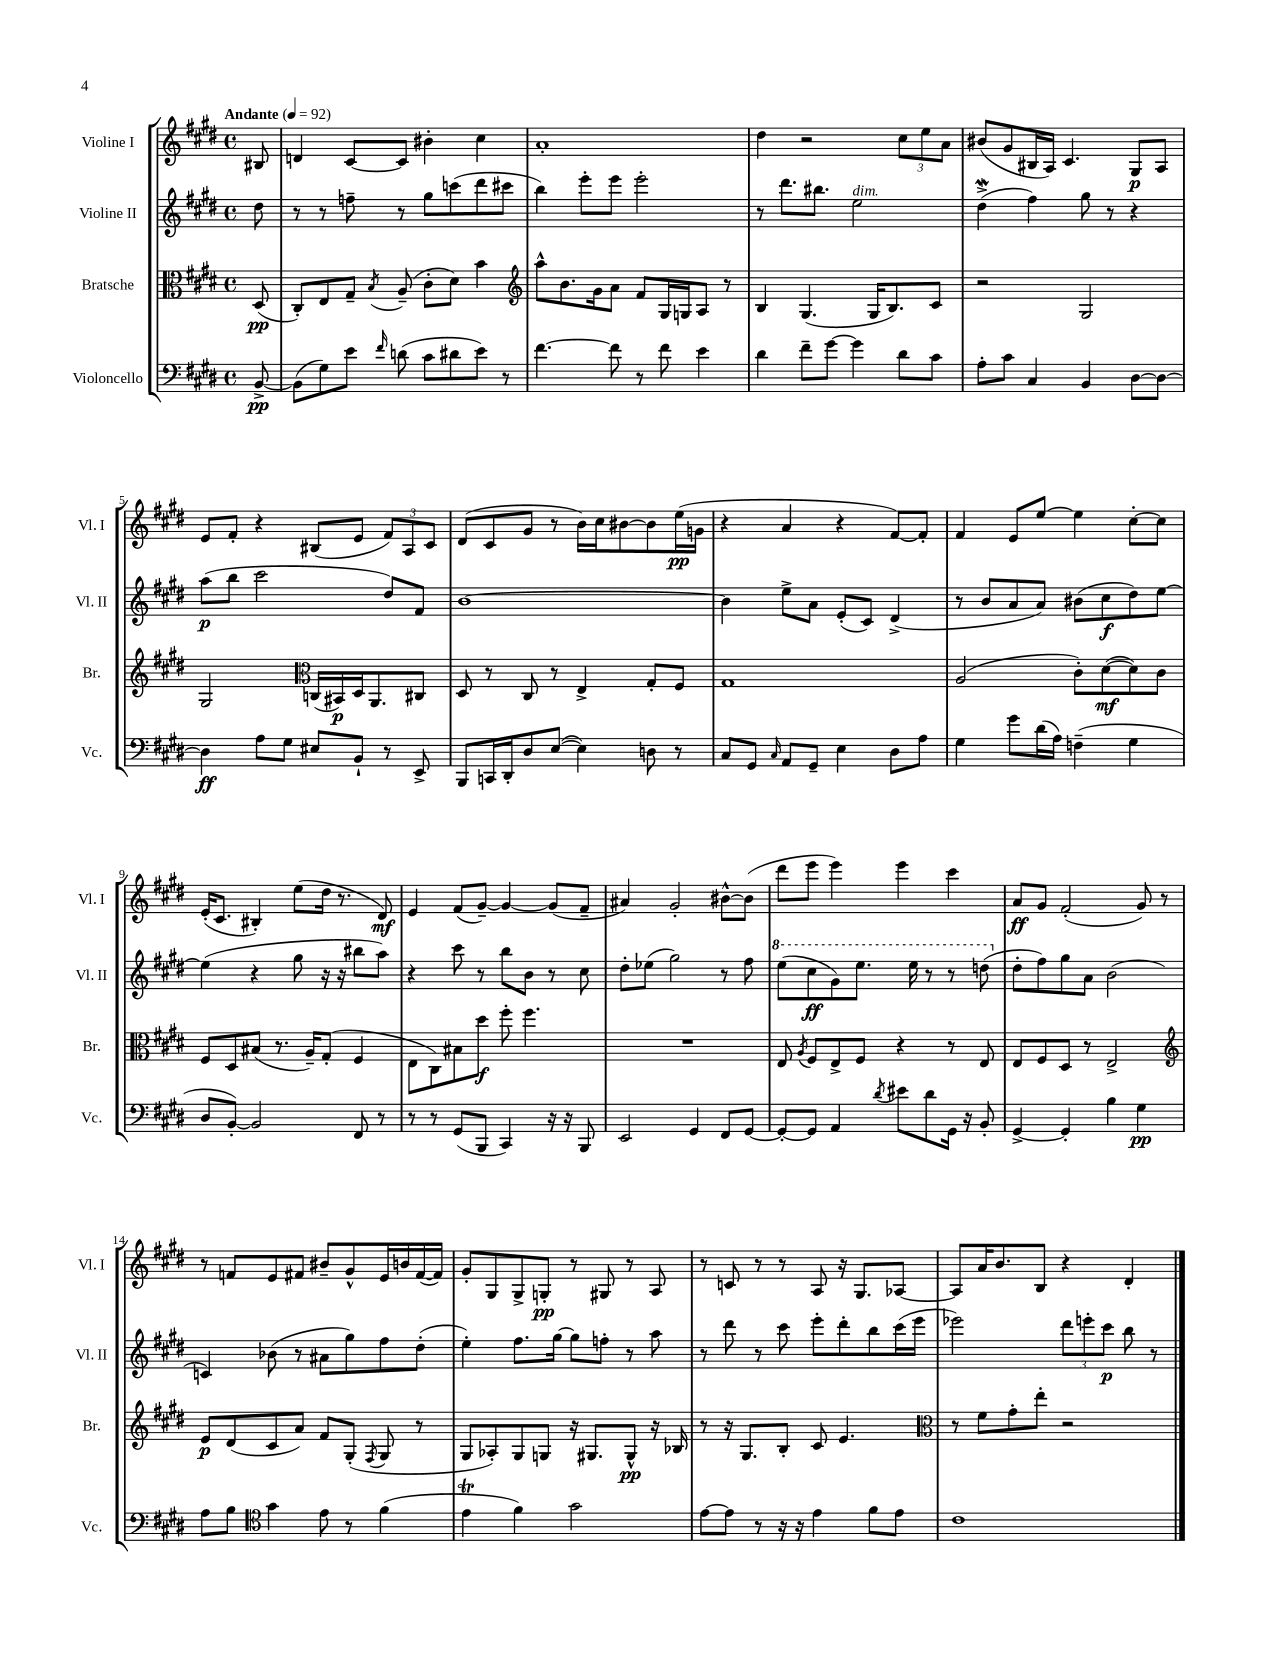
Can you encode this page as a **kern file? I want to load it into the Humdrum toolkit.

**kern	**dynam	**kern	**dynam	**kern	**dynam	**kern	**dynam
*part4	*part4	*part3	*part3	*part2	*part2	*part1	*part1
*staff4	*staff4	*staff3	*staff3	*staff2	*staff2	*staff1	*staff1
*I"Violoncello	*	*I"Bratsche	*	*I"Violine II	*	*I"Violine I	*
*I'Vc.	*	*I'Br.	*	*I'Vl. II	*	*I'Vl. I	*
*clefF4	*	*clefC3	*	*clefG2	*	*clefG2	*
*k[f#c#g#d#]	*	*k[f#c#g#d#]	*	*k[f#c#g#d#]	*	*k[f#c#g#d#]	*
*M4/4	*	*M4/4	*	*M4/4	*	*M4/4	*
*met(c)	*	*met(c)	*	*met(c)	*	*met(c)	*
*MM92	*	*MM92	*	*MM92	*	*MM92	*
=	=	=	=	=	=	=	=
!	!	!	!	!	!	!LO:TX:a:B:t=Andante	!
[8BB^/	pp	(8D#/	pp	8dd#\	.	8B#X/	.
=1	=1	=1	=1	=1	=1	=1	=1
(8BB\L]	.	8C#'/L)	.	8r	.	4dn/	.
8G#\)	.	8E/	.	8r	.	.	.
8e\J	.	8G#~/J	.	8ffn~\	.	[8c#/L	.
16qqf#/	.	8qB/	.	.	.	.	.
(8dn\	.	(8A~/	.	8r	.	8c#/J]	.
8c#\L	.	8c#'\L	.	8gg#\L	.	4b#X'\	.
8d#X\	.	8d#\J)	.	(8cccn\	.	.	.
8e\J)	.	4b\	.	8ddd#\	.	4cc#\	.
8r	.	.	.	8ccc#X\J	.	.	.
=2	=2	=2	=2	=2	=2	=2	=2
*	*	*clefG2	*	*	*	*	*
[4.f#\	.	8aa^^\L	.	4bb\)	.	1a'	.
.	.	8.b\	.	.	.	.	.
.	.	.	.	8eee'\L	.	.	.
.	.	16g#\k	.	.	.	.	.
8f#\]	.	8a\J	.	8eee\J	.	.	.
8r	.	8f#/L	.	2eee'\	.	.	.
8f#\	.	16G#/L	.	.	.	.	.
.	.	16Gn/J	.	.	.	.	.
4e\	.	8A/J	.	.	.	.	.
.	.	8r	.	.	.	.	.
=3	=3	=3	=3	=3	=3	=3	=3
4d#\	.	4B/	.	8r	.	4dd#\	.
.	.	.	.	8.ddd#\L	.	.	.
8f#~\L	.	(4.G#/	.	.	.	2r	.
.	.	.	.	8.bb#X\J	.	.	.
[8g#\J	.	.	.	.	.	.	.
!	!	!	!	!LO:TX:a:i:t=dim.	!	!	!
4g#\]	.	.	.	2ee\	.	.	.
.	.	16G#/KL	.	.	.	.	.
.	.	8.B/)	.	.	.	.	.
8d#\L	.	.	.	.	.	12cc#\L	.
.	.	.	.	.	.	12ee\	.
8c#\J	.	8c#/J	.	.	.	.	.
.	.	.	.	.	.	12a\J	.
=4	=4	=4	=4	=4	=4	=4	=4
8A'\L	.	2r	.	(4dd#W^\	.	(8b#X/L	.
8c#\J	.	.	.	.	.	8g#/	.
4C#/	.	.	.	4ff#\)	.	16B#X/L	.
.	.	.	.	.	.	16A/JJ)	.
.	.	.	.	.	.	4.c#/	.
4BB/	.	2G#/	.	8gg#\	.	.	.
.	.	.	.	8r	.	.	.
[8D#\L	.	.	.	4r	.	8G#/L	p
8D#\J_	.	.	.	.	.	8A/J	.
!!LO:LB:g=z
=5	=5	=5	=5	=5	=5	=5	=5
4D#\]	ff	2G#/	.	(8aa\L	p	8e/L	.
.	.	.	.	8bb\J	.	8f#'/J	.
8A\L	.	.	.	2ccc#\	.	4r	.
8G#\J	.	.	.	.	.	.	.
*	*	*clefC3	*	*	*	*	*
8E#X/L	.	(16Cn/LL	.	.	.	(8B#X/L	.
.	.	16BB#X/)	p	.	.	.	.
8BB`/J	.	16D#/J	.	.	.	8e/J	.
.	.	8.AA/	.	.	.	.	.
8r	.	.	.	8dd#/L)	.	12f#/L)	.
.	.	.	.	.	.	12A/	.
8EE^/	.	8C#X/J	.	8f#/J	.	.	.
.	.	.	.	.	.	12c#/J	.
=6	=6	=6	=6	=6	=6	=6	=6
8BBB/L	.	8D#/	.	[1b	.	(8d#/L	.
16CCn/L	.	8r	.	.	.	8c#/	.
16DD#'/J	.	.	.	.	.	.	.
8D#/	.	8C#/	.	.	.	8g#/J	.
([8E/J	.	8r	.	.	.	8r	.
4E\])	.	4E^/	.	.	.	16b\LL)	.
.	.	.	.	.	.	16cc#\J	.
.	.	.	.	.	.	[8b#X\	.
8Dn\	.	8G#'/L	.	.	.	8b#\]	.
8r	.	8F#/J	.	.	.	(16ee\L	pp
.	.	.	.	.	.	16gn\JJ	.
=7	=7	=7	=7	=7	=7	=7	=7
8C#/L	.	1G#	.	4b\]	.	4r	.
8GG#/J	.	.	.	.	.	.	.
16qqC#/	.	.	.	.	.	.	.
8AA/L	.	.	.	8ee^\L	.	4a/	.
8GG#~/J	.	.	.	8a\J	.	.	.
4E\	.	.	.	(8e'/L	.	4r	.
.	.	.	.	8c#/J)	.	.	.
8D#\L	.	.	.	(4d#^/	.	[8f#/L)	.
8A\J	.	.	.	.	.	8f#'/J]	.
=8	=8	=8	=8	=8	=8	=8	=8
4G#\	.	(2A/	.	8r	.	4f#/	.
.	.	.	.	8b/L	.	.	.
8g#\L	.	.	.	8a/	.	8e/L	.
(16d#\L	.	.	.	8a/J)	.	[8ee/J	.
16A\JJ)	.	.	.	.	.	.	.
(4Fn~\	.	8c#'\L)	.	(8b#X\L	.	4ee\]	.
.	.	([8d#\	mf	8cc#\	f	.	.
4G#\	.	8d#\])	.	8dd#\)	.	[8cc#'\L	.
.	.	8c#\J	.	[8ee\J	.	8cc#\J]	.
!!LO:LB:g=z
=9	=9	=9	=9	=9	=9	=9	=9
8D#/L	.	8F#/L	.	(4ee\]	.	(16e'/KL	.
.	.	.	.	.	.	8.c#/J	.
[8BB'/J)	.	8D#/	.	.	.	.	.
2BB/]	.	(8B#X/J	.	4r	.	4B#X'/)	.
.	.	8.r	.	.	.	.	.
.	.	.	.	8gg#\	.	(8ee\L	.
.	.	16A~/KL)	.	.	.	.	.
.	.	(8G#'/J	.	16r	.	16dd#\Jk	.
.	.	.	.	16r	.	8.r	.
8FF#/	.	4F#/	.	8bb#X\L	.	.	.
8r	.	.	.	8aa\J)	.	8d#/)	mf
=10	=10	=10	=10	=10	=10	=10	=10
8r	.	8E\L	.	4r	.	4e/	.
8r	.	8C#\)	.	.	.	.	.
(8GG#/L	.	8B#X\	.	8ccc#\	.	(8f#/L	.
8BBB/J	.	8dd#\J	f	8r	.	[8g#~/J)	.
4CC#/)	.	8ff#'\	.	8bb\L	.	4g#/_	.
.	.	4.ff#\	.	8b\J	.	.	.
16r	.	.	.	8r	.	(8g#/L]	.
16r	.	.	.	.	.	.	.
8BBB/	.	.	.	8cc#\	.	8f#~/J	.
=11	=11	=11	=11	=11	=11	=11	=11
2EE/	.	1r	.	8dd#'\L	.	4a#X/)	.
.	.	.	.	(8ee-X\J	.	.	.
.	.	.	.	2gg#\)	.	2g#'/	.
4GG#/	.	.	.	.	.	.	.
8FF#/L	.	.	.	8r	.	[8b#X^^\L	.
[8GG#/J	.	.	.	8ff#\	.	(8b#\J]	.
=12	=12	=12	=12	=12	=12	=12	=12
*	*	*	*	*8va	*	*	*
8GG#'/L_	.	8E/	.	(8eee\L	.	8ddd#\L	.
.	.	8qA/	.	.	.	.	.
8GG#/J]	.	8F#/L	.	8ccc#\	ff	8eee\J	.
4AA/	.	8E^/	.	8gg#\)	.	4eee\)	.
.	.	8F#/J	.	8.eee\J	.	.	.
8qd#/	.	.	.	.	.	.	.
8e#X\L	.	4r	.	.	.	4eee\	.
.	.	.	.	16eee\	.	.	.
8d#\	.	.	.	8r	.	.	.
16GG#\Jk	.	8r	.	8r	.	4ccc#\	.
16r	.	.	.	.	.	.	.
8BB'/	.	8E/	.	(8dddn\	.	.	.
=13	=13	=13	=13	=13	=13	=13	=13
*	*	*	*	*X8va	*	*	*
[4GG#^/	.	8E/L	.	8dd#'\L	.	8a/L	ff
.	.	8F#/	.	8ff#\)	.	8g#/J	.
4GG#'/]	.	8D#/J	.	8gg#\	.	(2f#'/	.
.	.	8r	.	8a\J	.	.	.
4B\	.	2E^/	.	(2b\	.	.	.
4G#\	pp	.	.	.	.	8g#/)	.
.	.	.	.	.	.	8r	.
!!LO:LB:g=z
=14	=14	=14	=14	=14	=14	=14	=14
*	*	*clefG2	*	*	*	*	*
8A\L	.	8e/L	p	4cn/)	.	8r	.
8B\J	.	(8d#/	.	.	.	8fn/L	.
*clefC4	*	*	*	*	*	*	*
4g#\	.	8c#/	.	(8b-X\	.	8e/	.
.	.	8a/J)	.	8r	.	8f#X/J	.
8e\	.	8f#/L	.	8a#X\L	.	8b#X~/L	.
8r	.	(8G#'/J	.	8gg#\)	.	8g#^^/	.
.	.	8qF#/	.	.	.	.	.
(4f#\	.	8G#/	.	8ff#\	.	16e/L	.
.	.	.	.	.	.	16bn/	.
.	.	8r	.	(8dd#'\J	.	([16f#/	.
.	.	.	.	.	.	16f#/JJ])	.
=15	=15	=15	=15	=15	=15	=15	=15
4eT\	.	8G#/L	.	4ee'\)	.	8g#'/L	.
.	.	8A-X'/)	.	.	.	8G#/	.
4f#\)	.	8G#/	.	8.ff#\L	.	8G#^/	.
.	.	8Gn/J	.	.	.	8Gn'/J	pp
.	.	.	.	[16gg#\Jk	.	.	.
2g#\	.	16r	.	8gg#\L]	.	8r	.
.	.	8.G#X/L	.	.	.	.	.
.	.	.	.	8ffn'\J	.	8G#X/	.
.	.	8G#^^/J	pp	8r	.	8r	.
.	.	16r	.	8aa\	.	8A/	.
.	.	16B-X/	.	.	.	.	.
=16	=16	=16	=16	=16	=16	=16	=16
[8e\L	.	8r	.	8r	.	8r	.
8e\J]	.	16r	.	8ddd#\	.	8cn/	.
.	.	8.G#/L	.	.	.	.	.
8r	.	.	.	8r	.	8r	.
16r	.	8B'/J	.	8ccc#\	.	8r	.
16r	.	.	.	.	.	.	.
4e\	.	8c#/	.	8eee'\L	.	8A/	.
.	.	4.e/	.	8ddd#'\	.	16r	.
.	.	.	.	.	.	8.G#/L	.
8f#\L	.	.	.	8bb\	.	.	.
8e\J	.	.	.	(16ccc#\L	.	[8A-X/J	.
.	.	.	.	16eee\JJ	.	.	.
=17	=17	=17	=17	=17	=17	=17	=17
*	*	*clefC3	*	*	*	*	*
1c#	.	8r	.	2eee-X\)	.	8A-/L]	.
.	.	8f#\L	.	.	.	16a/K	.
.	.	.	.	.	.	8.b/	.
.	.	8g#'\	.	.	.	.	.
.	.	8ee'\J	.	.	.	8B/J	.
.	.	2r	.	12ddd#\L	.	4r	.
.	.	.	.	12eeen'\	.	.	.
.	.	.	.	12ccc#\J	p	.	.
.	.	.	.	8bb\	.	4d#'/	.
.	.	.	.	8r	.	.	.
==	==	==	==	==	==	==	==
*-	*-	*-	*-	*-	*-	*-	*-
